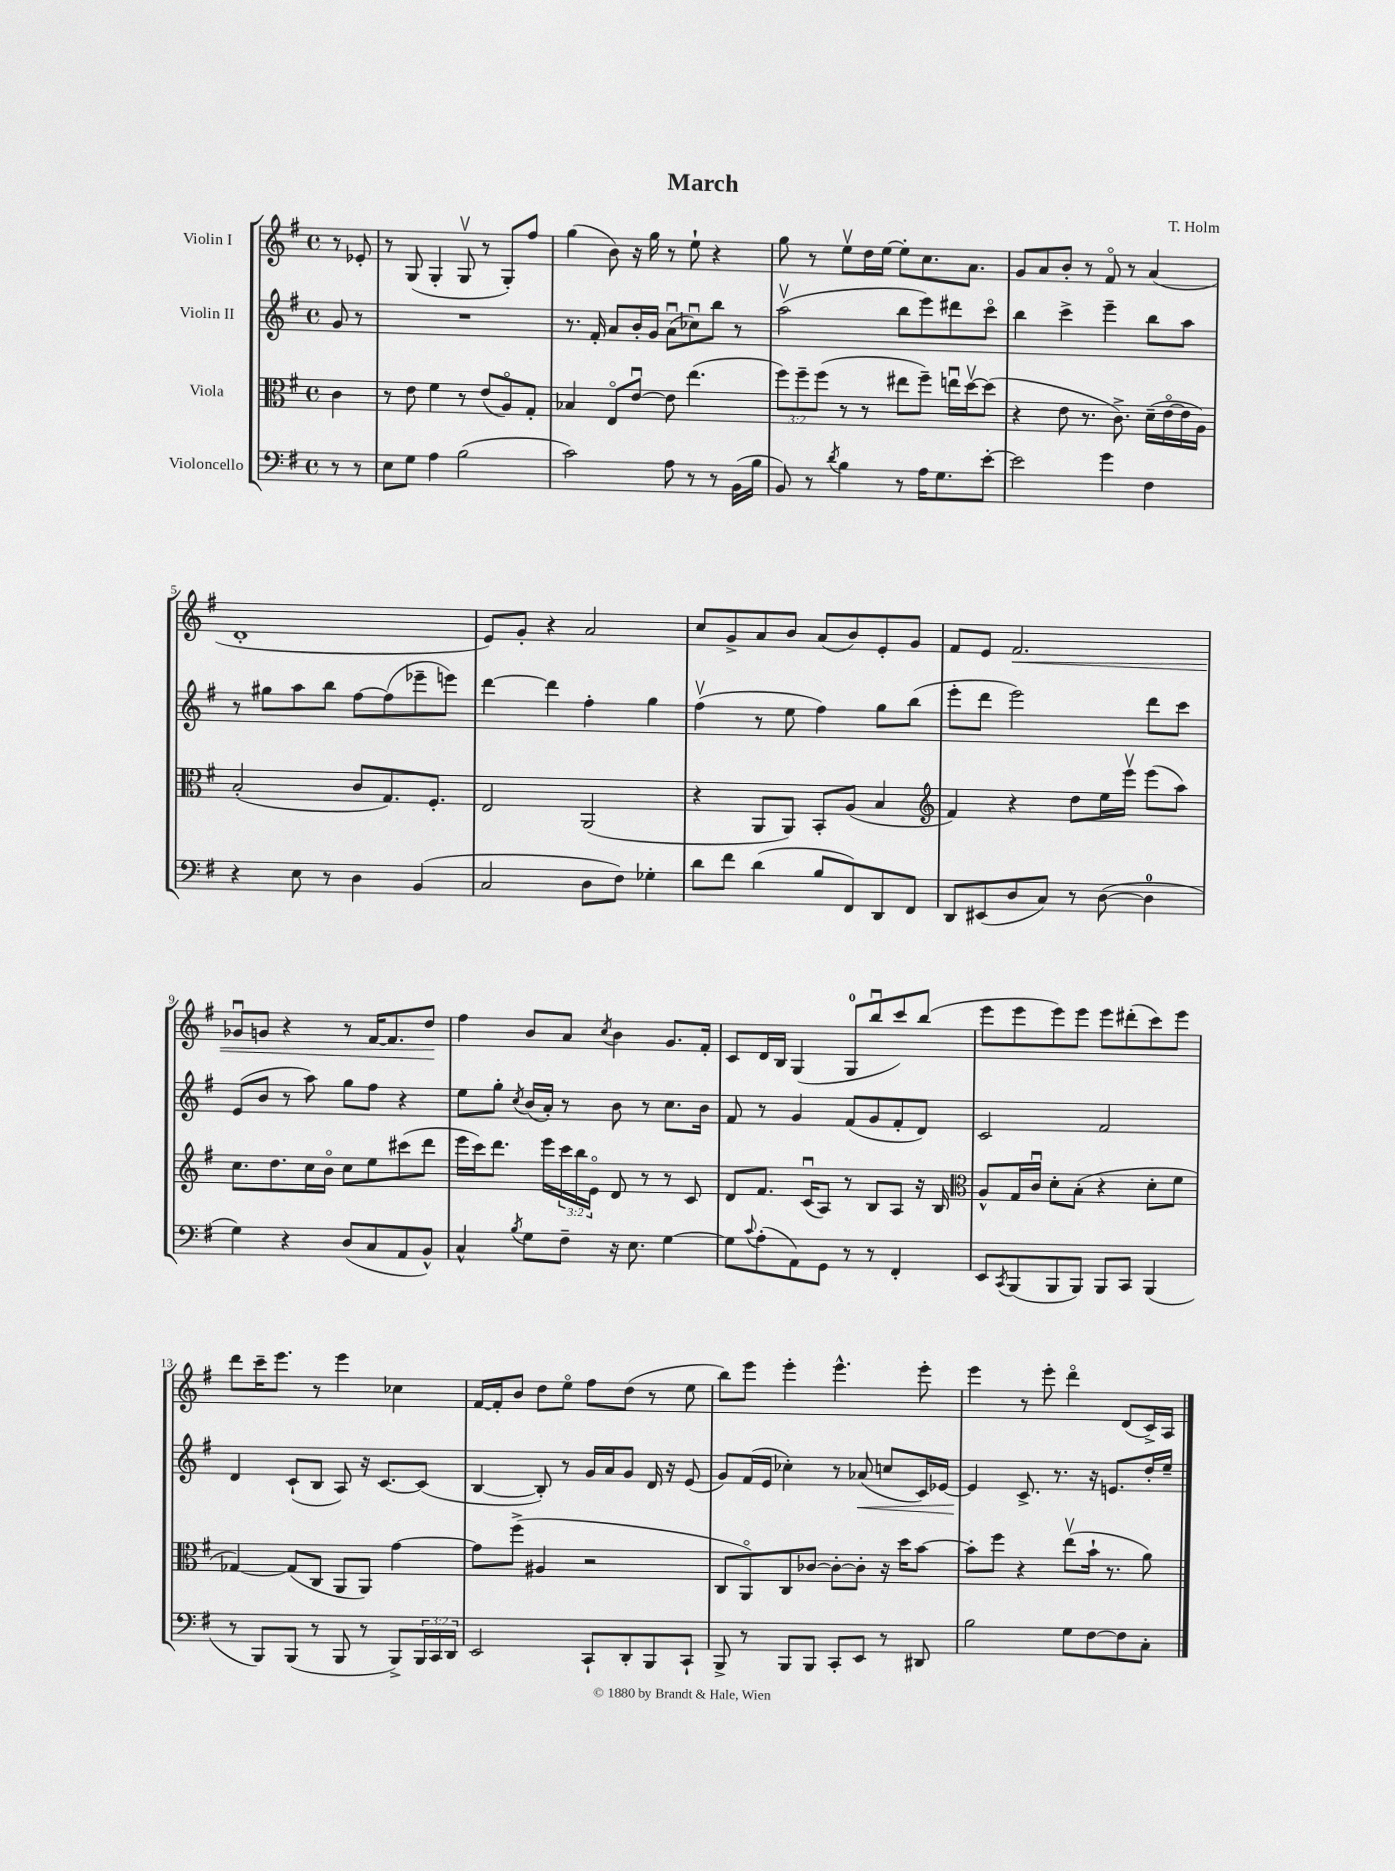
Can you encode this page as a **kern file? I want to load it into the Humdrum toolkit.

**kern	**kern	**kern	**dynam	**kern	**dynam
*part4	*part3	*part2	*part2	*part1	*part1
*staff4	*staff3	*staff2	*staff2	*staff1	*staff1
*I"Violoncello	*I"Viola	*I"Violin II	*	*I"Violin I	*
*clefF4	*clefC3	*clefG2	*	*clefG2	*
*k[f#]	*k[f#]	*k[f#]	*	*k[f#]	*
*M4/4	*M4/4	*M4/4	*	*M4/4	*
*met(c)	*met(c)	*met(c)	*	*met(c)	*
=	=	=	=	=	=
8r	4c\	8g/	.	8r	.
8r	.	8r	.	8e-X'/	.
=1	=1	=1	=1	=1	=1
8E\L	8r	1r	.	8r	.
8G\J	8e\	.	.	(8G/	.
4A\	4f#\	.	.	4G'/	.
(2B\	8r	.	.	8Gv/	.
.	(8e/L	.	.	8r	.
.	8A/)	.	.	8G'/L)	.
.	8G'/J	.	.	8ff#/J	.
=2	=2	=2	=2	=2	=2
2c\)	4B-X/	8.r	.	(4gg\	.
.	.	16f#'/	.	.	.
.	8E/L	8a/L	.	8b\)	.
.	[8eu/J	16b'/L	.	16r	.
.	.	16g/JJ	.	16gg\	.
8A\	8e\]	(8au\L	.	8r	.
8r	(4.ee\	8cc-Xu\)	.	8ee`\	.
8r	.	8bb\J	.	4r	.
(16BB\LL	.	8r	.	.	.
16B\JJ	.	.	.	.	.
=3	=3	=3	=3	=3	=3
8BB/)	12ff#\L)	(2aav\	.	8gg\	.
.	12ff#~\	.	.	.	.
8r	.	.	.	8r	.
.	(12ff#\J	.	.	.	.
8qd/	.	.	.	.	.
4B\	8r	.	.	8eev\L	.
.	8r	.	.	16dd\L	.
.	.	.	.	[16ee\JJ	.
8r	8ee#X\L	8bb\L	.	8ee'\L]	.
16A\KL	8ff#~\J)	8eee\)	.	8.cc\	.
8.G\	.	.	.	.	.
.	16eenu\LL	8ddd#X\	.	.	.
.	[16ddv\J	.	.	8.a\J	.
[8e'\J	(8dd\J]	8ccc\J	.	.	.
=4	=4	=4	=4	=4	=4
2e\]	4r	4bb\	.	8g/L	.
.	.	.	.	8a/	.
.	8e\	4ccc^\	.	8b'/J	.
.	8.r	.	.	8r	.
4g\	.	4eee~\	.	8f#/	.
.	8.c^\)	.	.	.	.
.	.	.	.	8r	.
4F#\	(16d~\LL	8bb\L	.	(4a/	.
.	[16e\	.	.	.	.
.	16e\]	8aa\J	.	.	.
.	16A\JJ)	.	.	.	.
!!LO:LB:g=z
=5	=5	=5	=5	=5	=5
4r	(2B'/	8r	.	1d'	.
.	.	8gg#X\L	.	.	.
8E\	.	8aa\	.	.	.
8r	.	8bb\J	.	.	.
4D\	8c/L	[8ff#\L	.	.	.
.	8.G/)	(8ff#\]	.	.	.
(4BB/	.	8eee-X~\	.	.	.
.	8.F#'/J	.	.	.	.
.	.	8eeen\J)	.	.	.
=6	=6	=6	=6	=6	=6
2C/	2E/	[4ddd\	.	8e/L)	.
.	.	.	.	8g'/J	.
.	.	4ddd\]	.	4r	.
8D\L	(2AA/	4ff#'\	.	2a/	.
8F#\J)	.	.	.	.	.
4G-X'\	.	4gg\	.	.	.
=7	=7	=7	=7	=7	=7
8d\L	4r	(4ff#v\	.	8cc/L	.
8f#\J	.	.	.	8g^/	.
(4d\	8AA/L	8r	.	8a/	.
.	8AA/J)	8ee\	.	8b/J	.
8B/L	8BB'/L	4ff#\)	.	(8a/L	.
8FF#/)	(8A/J	.	.	8b/)	.
8DD/	4B/	8gg\L	.	8e'/	.
8FF#/J	.	(8bb\J	.	8g/J	.
=8	=8	=8	=8	=8	=8
*	*clefG2	*	*	*	*
8DD/L	4f#/)	8eee'\L	.	8f#/L	.
(8EE#X/	.	8ddd\J	.	8e/J	.
!	!	!	!	!	!LO:HP:b
8D/	4r	2eee\)	.	2.f#/	<
8C/J)	.	.	.	.	.
8r	8dd\L	.	.	.	.
([8D\	16ee\L	.	.	.	.
.	16eeev\JJ	.	.	.	.
4D\]	(8eee\L	8ddd\L	.	.	.
.	8aa\J)	8ccc\J	.	.	.
!!LO:LB:g=z
=9	=9	=9	=9	=9	=9
4G\)	8.cc\L	(8e/L	.	8g-Xu/L	.
.	.	8b/J	.	8gn/J	.
.	8.dd\	.	.	.	.
4r	.	8r	.	4r	.
.	16cc\L	8aa\)	.	.	.
.	16b\JJ	.	.	.	.
(8D/L	8cc\L	8gg\L	.	8r	.
8C/	8ee\	8ff#\J	.	[16f#/KL	.
.	.	.	.	8.f#/]	.
8AA/	(8ccc#X\	4r	.	.	.
8BB^^/J)	8ddd\J	.	.	8dd/J	.
.	.	.	.	.	[
=10	=10	=10	=10	=10	=10
4C^^/	16eee\LL	8ee\L	.	4ff#\	.
.	16ccc\J)	.	.	.	.
.	8.ddd\J	8gg'\J	.	.	.
8qB/	.	8qcc/	.	.	.
8G\L	.	(16b/LL	.	8b/L	.
.	16eee\LL	16a'/JJ)	.	.	.
8F#~\J	24ccc\	8r	.	8a/J	.
.	24bb\	.	.	.	.
.	24e\JJ	.	.	.	.
.	.	.	.	8qcc/	.
16r	8d/	8b\	.	4b\	.
8.E\	.	.	.	.	.
.	8r	8r	.	.	.
[4G\	8r	8.cc\L	.	8.g/L	.
.	8c/	.	.	.	.
.	.	16b\Jk	.	16f#'/Jk	.
=11	=11	=11	=11	=11	=11
8G\L]	8d/L	8f#/	.	8c/L	.
8qqc/	.	.	.	.	.
(8A'\	8.f#/J	8r	.	16d/L	.
.	.	.	.	16B/JJ	.
8AA\)	.	4g/	.	(4G/	.
.	(16cu/KL	.	.	.	.
8GG\J	8A/J)	.	.	.	.
8r	8r	(8f#/L	.	8G/L	.
8r	8B/L	8g/	.	8bbu/	.
4FF#'/	8A/J	8f#'/	.	8ccc/)	.
.	16r	8d/J)	.	(8bb/J	.
.	16B/	.	.	.	.
=12	=12	=12	=12	=12	=12
*	*clefC3	*	*	*	*
8EE/L	8A^^/L	2c/	.	8eee\L	.
8qCC/	.	.	.	.	.
(8BBB/	16G/L	.	.	8eee\	.
.	16cu/JJ	.	.	.	.
8BBB/	8d'\L	.	.	8eee\)	.
8BBB/J)	(8B'\J	.	.	8eee\J	.
8BBB/L	4r	2f#/	.	8eee\L	.
8CC/J	.	.	.	(8ddd#X'\	.
(4BBB/	8d'\L	.	.	8ccc\)	.
.	8f#\J	.	.	8eee\J	.
!!LO:LB:g=z
=13	=13	=13	=13	=13	=13
8r	[4G-X/)	4d/	.	8ddd\L	.
8BBB/L)	.	.	.	16ccc~\K	.
.	.	.	.	8.eee\J	.
(8BBB/J	(8G-/L]	(8c`/L	.	.	.
8r	8C/J	8B/J	.	8r	.
8BBB/	8AA/L	8A/)	.	4eee\	.
8r	8AA/J)	16r	.	.	.
.	.	[8.c/L	.	.	.
8BBB^/L)	[4g\	.	.	4cc-X\	.
24BBB/L	.	(8c/J]	.	.	.
24CC/	.	.	.	.	.
24DD/JJ	.	.	.	.	.
=14	=14	=14	=14	=14	=14
2EE/	8g\L]	[4B/	.	[16f#/LL	.
.	.	.	.	16f#'/J]	.
.	(8ff#^\J	.	.	8b/J	.
.	4A#X/	8B'/])	.	8dd\L	.
.	.	8r	.	8ee\J	.
8CC`/L	2r	16g/LL	.	8ff#\L	.
.	.	16a/J	.	.	.
8DD'/	.	8g/J	.	(8dd\J	.
8BBB/	.	16d/	.	8r	.
.	.	16r	.	.	.
8CC`/J	.	(8e/	.	8ee\	.
=15	=15	=15	=15	=15	=15
8BBB^/	8C/L	8g/L)	.	8bb\L)	.
8r	8AA/)	(16f#/L	.	8eee\J	.
.	.	16e/JJ	.	.	.
8BBB/L	8C/	4cc-X'\)	.	4eee'\	.
8BBB/J	[8c-X/J	.	.	.	.
8CC'/L	8c-'\L_	8r	.	4.eee^^\	.
!	!	!	!LO:HP:b	!	!
8EE/J	8c-'\J]	(8a-X/	<	.	.
8r	16r	8ccn/L	.	.	.
.	16dd\KL	.	.	.	.
8DD#X/	[8b\J	16c/L)	.	8eee'\	.
.	.	[16e-X/JJ	.	.	.
=16	=16	=16	=16	=16	=16
2B\	8b'\L]	4e-/]	.	4eee\	.
.	8ff#\J	.	.	.	.
.	4r	8.c^/	[	8r	.
.	.	.	.	8eee'\	.
.	.	8.r	.	.	.
8G\L	(8eev\L	.	.	4ddd\	.
[8F#\	16b`\Jk	16r	.	.	.
.	8.r	8.en/L	.	.	.
8F#\]	.	.	.	(8d/L	.
8C'\J	8a\)	16dd'/L	.	16c^/L)	.
.	.	16ee~/JJ	.	16A/JJ	.
==	==	==	==	==	==
*-	*-	*-	*-	*-	*-
